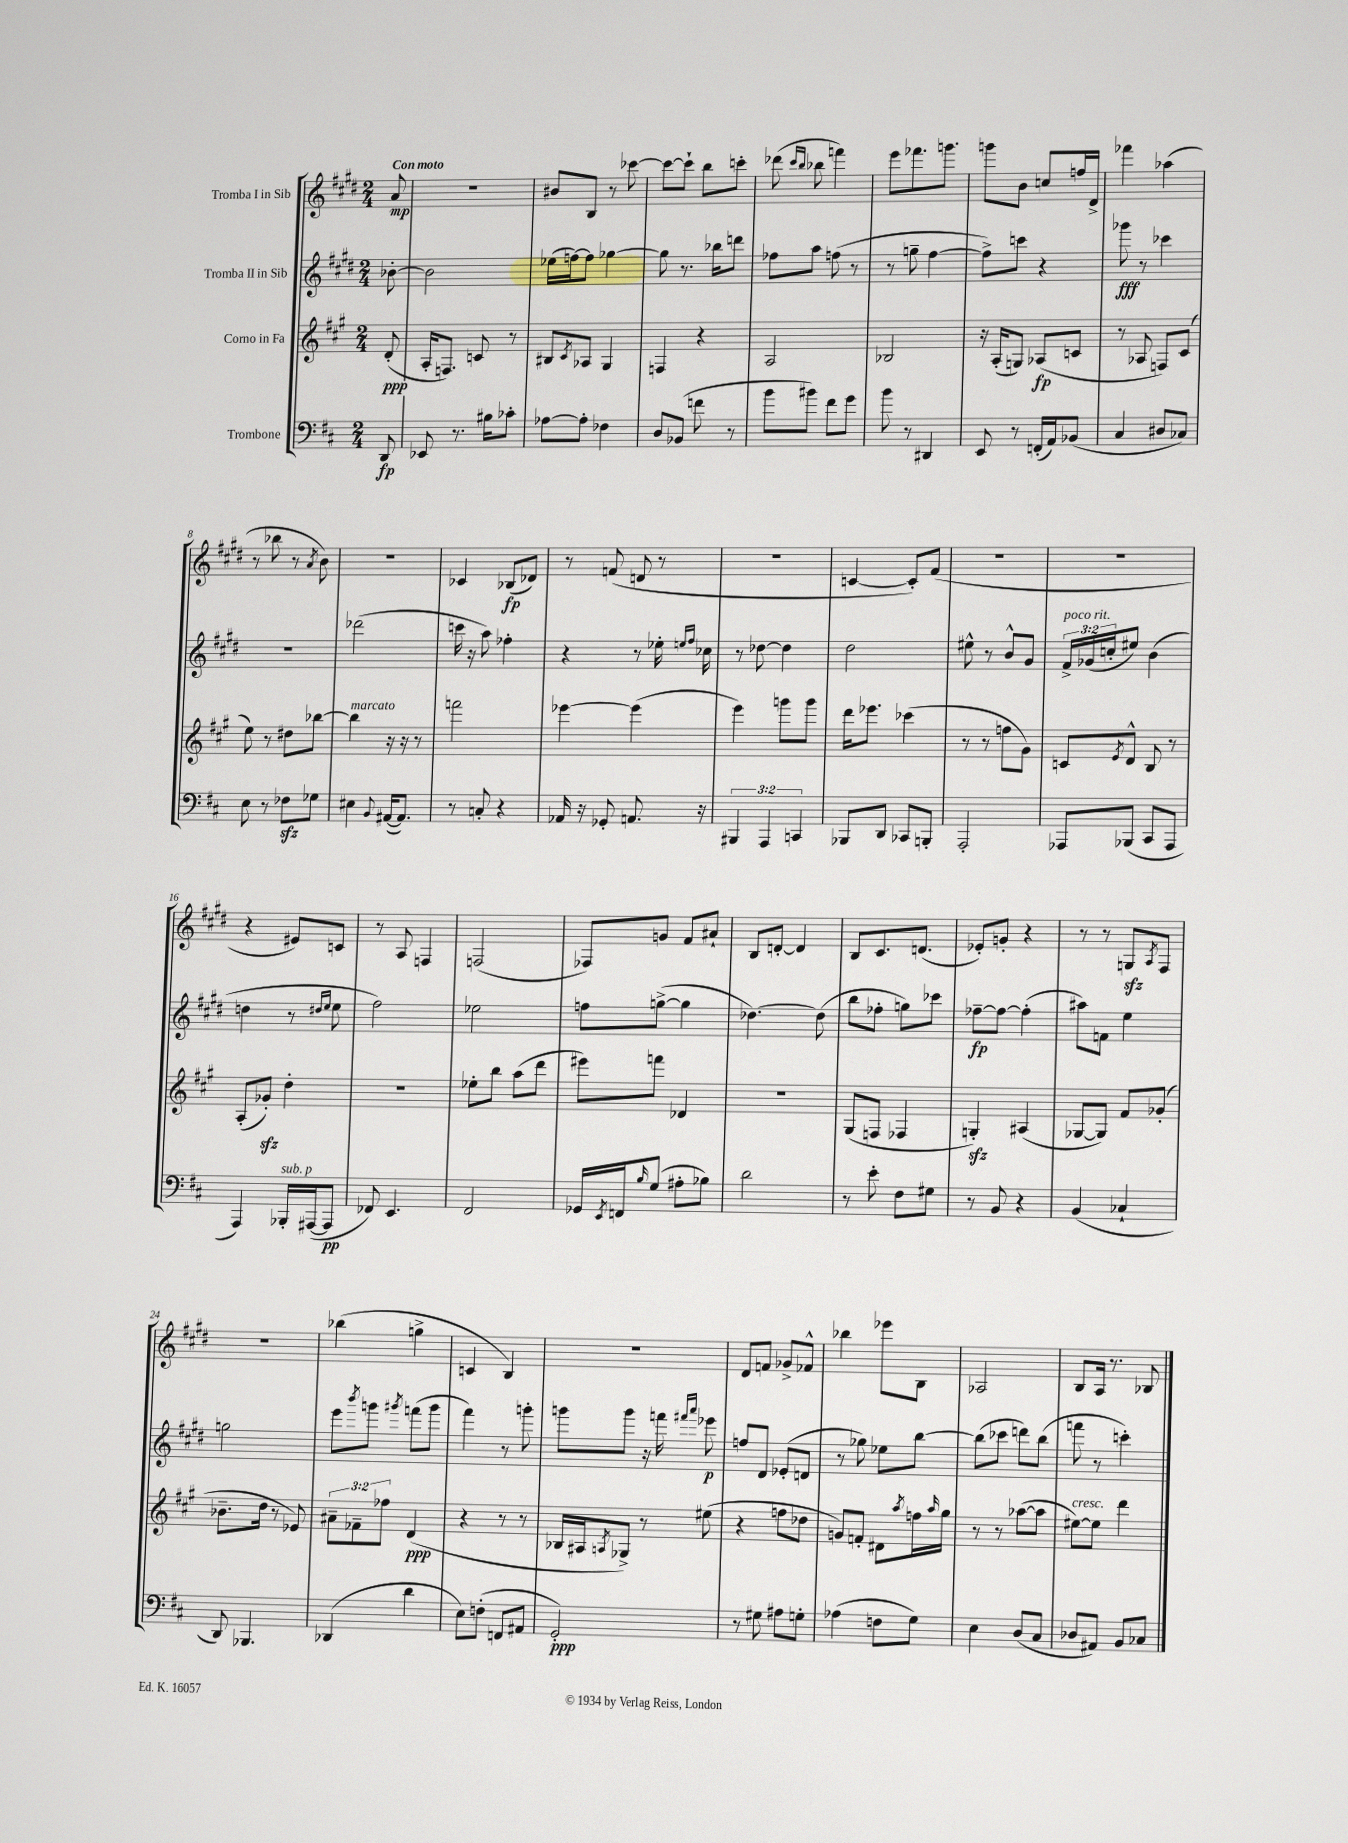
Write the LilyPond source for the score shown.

<<
\new StaffGroup <<
\new Staff = "s0" \with { instrumentName = "Tromba I in Sib" } {
    \clef treble \key e \major \numericTimeSignature \time 2/4 \partial 8 \tempo "Con moto"
    a'8\mp |
    r2 |
    bis'8 b8 r8 ces'''8~ |
    ces'''8~ ces'''8-! b''8 c'''8-. |
    des'''8( \grace { cis'''16 b''16 } bes''8 f'''4) |
    e'''8 fes'''8. g'''8. |
    g'''8 b'8 c''8 f''16 dis'16-> |
    fes'''4 aes''4( |
    r8 bes''8 r8 \acciaccatura { a'8 } b'8) |
    R2 |
    ces'4 bes8\fp( des'8) |
    r8 f'8( d'8 r8 |
    R2 |
    c'4~ c'8-.) fis'8( |
    r2 |
    r2 |
    r4 eis'8) c'8 |
    r8 a8 f4 |
    f2( |
    fes8) g'8 fis'8 ais'8-! |
    b8 d'8~-. d'4 |
    b8 cis'8. d'8.( |
    ees'8-.) g'8-. r4 |
    r8 r8 g8\sfz \acciaccatura { a8 } fis8 |
    R2 |
    bes''4( g''4-> |
    c'4 b4) |
    r2 |
    dis'8 f'8 ges'8-> fes'8-^ |
    bes''4 ees'''8 b8 |
    aes2 |
    b8 a16 r8. bes8 \bar "|." |
}
\new Staff = "s1" \with { instrumentName = "Tromba II in Sib" } {
    \clef treble \key e \major \numericTimeSignature \time 2/4 \override Staff.TupletNumber.text = #tuplet-number::calc-fraction-text \partial 8
    bes'8~-. |
    bes'2 |
    ees''16( f''16~) f''8 ges''4~ |
    ges''8 r8. bes''16 d'''8 |
    fes''8 a''8 f''8( r8 |
    r8 g''8-- fis''4~ |
    fis''8->) c'''8 r4 |
    ges'''8\fff r8 ces'''4 |
    R2 |
    des'''2( |
    c'''16 r16 a''8) fes''4-. |
    r4 r8 ees''16-. \grace { e''16 fis''16 } ces''16 |
    r8 des''8~ des''4 |
    dis''2 |
    eis''8-^ r8 b'8-^ gis'8 |
    \tuplet 3/2 { fis'16->^\markup { \italic "poco rit." } ges'16( c''16-. } eis''8) b'4( |
    d''4 r8 \grace { dis''16 e''16 } e''8 |
    fis''2) |
    ees''2 |
    f''8 g''8~->( g''4 |
    des''4.~) des''8( |
    b''8 fes''8-. g''8) ces'''8 |
    fes''8~--\fp fes''8~ fes''4-.( |
    ais''8) f'8 e''4 |
    g''2 |
    e'''8 \acciaccatura { b'''8 } g'''8 \acciaccatura { gis'''8 } f'''8( gis'''8 |
    fis'''4) r8 g'''8-. |
    g'''8 g'''8 r16 f'''16 \grace { fis'''16 a'''16 } ees'''8\p |
    f''8 dis'8 ees'8-.( d'8 |
    r8 ges''8) ees''8 b''8~ |
    b''8( ces'''8 d'''8) b''8( |
    f'''8 r8 c'''4-.) \bar "|." |
}
\new Staff = "s2" \with { instrumentName = "Corno in Fa" } {
    \clef treble \key a \major \numericTimeSignature \time 2/4 \override Staff.TupletNumber.text = #tuplet-number::calc-fraction-text \partial 8
    d'8-.\ppp( |
    a16-. f8.) c'8 r8 |
    bis8 \acciaccatura { cis'8 } aes8 gis4 |
    f4 r4 |
    a2 |
    bes2 |
    r16 a16-.( g8) aes8\fp( c'8 |
    r8 aes8 f8) cis'8( |
    e''8) r8 dis''8 bes''8~ |
    bes''4^\markup { \italic "marcato" } r16 r16 r8 |
    f'''2 |
    ees'''4~ ees'''4( |
    e'''4) g'''8 g'''8 |
    d'''16 ees'''8. ces'''4( |
    r8 r8 f''8 gis'8) |
    c'8 \acciaccatura { e'8 } d'8-^ b8 r8 |
    a8-.( ges'8-.\sfz) d''4-. |
    R2 |
    ees''8-. b''8 a''8( d'''8 |
    eis'''8) f'''8 des'4 |
    R2 |
    gis8( f8 fes4 |
    g4-.\sfz) ais4( |
    ges8~ ges8) fis'8 ges'8-.( |
    bes'8.-- d''16 r8 ees'8) |
    \tuplet 3/2 { ais'8-- fes'8-- fes''8 } d'4\ppp( |
    r4 r8 r8 |
    bes16 ais16 \acciaccatura { a8 } ges8->) r8 eis''8( |
    r4 f''8 des''8 |
    g'8) f'8-. dis'8 \acciaccatura { a''8 } f''16 \grace { a''16 } gis''16 |
    r8 r8 aes''8~( aes''8 |
    eis''8~^\markup { \italic "cresc." }) eis''8 d'''4 \bar "|." |
}
\new Staff = "s3" \with { instrumentName = "Trombone" } {
    \clef bass \key d \major \numericTimeSignature \time 2/4 \override Staff.TupletNumber.text = #tuplet-number::calc-fraction-text \partial 8
    d,8\fp |
    ees,8 r8. bis16 ces'8-. |
    aes8~ aes8-. fes4 |
    d8 bes,8( f'8 r8 |
    b'8 bis'8) fis'8 g'8 |
    b'8 r8 dis,4 |
    e,8 r8 f,16-.( a,16) bes,8( |
    cis4 dis8 ces8) |
    e8 r8 fes8\sfz ges8 |
    eis4 \appoggiatura { b,8 } ais,16~( ais,8.) |
    r8 c8-. r4 |
    aes,16 r16 ges,8-. a,8. r16 |
    \tuplet 3/2 { bis,,4 a,,4 c,4 } |
    bes,,8 d,8 ces,8 b,,8-. |
    a,,2-. |
    aes,,8 bes,,8( cis,8 aes,,8 |
    a,,4) bes,,16-.^\markup { \italic "sub. p" } ais,,16~( ais,,8\pp |
    fes,8) e,4. |
    fis,2 |
    ges,16 \acciaccatura { e,8 } f,16 \grace { b16 } g8( ais8-. bes8) |
    d'2 |
    r8 e'8-. fis8 gis8 |
    r8 b,8 r4 |
    b,4( ces4-! |
    d,8) bes,,4. |
    des,4( d'4 |
    e8) f8-.( f,8 ais,8 |
    g,2-.\ppp) |
    r8 gis8 ais8 g8-. |
    aes4( f8 g8) |
    e4 d8( cis8 |
    des8 ais,8) b,8 ces8 \bar "|." |
}
>>
>>
